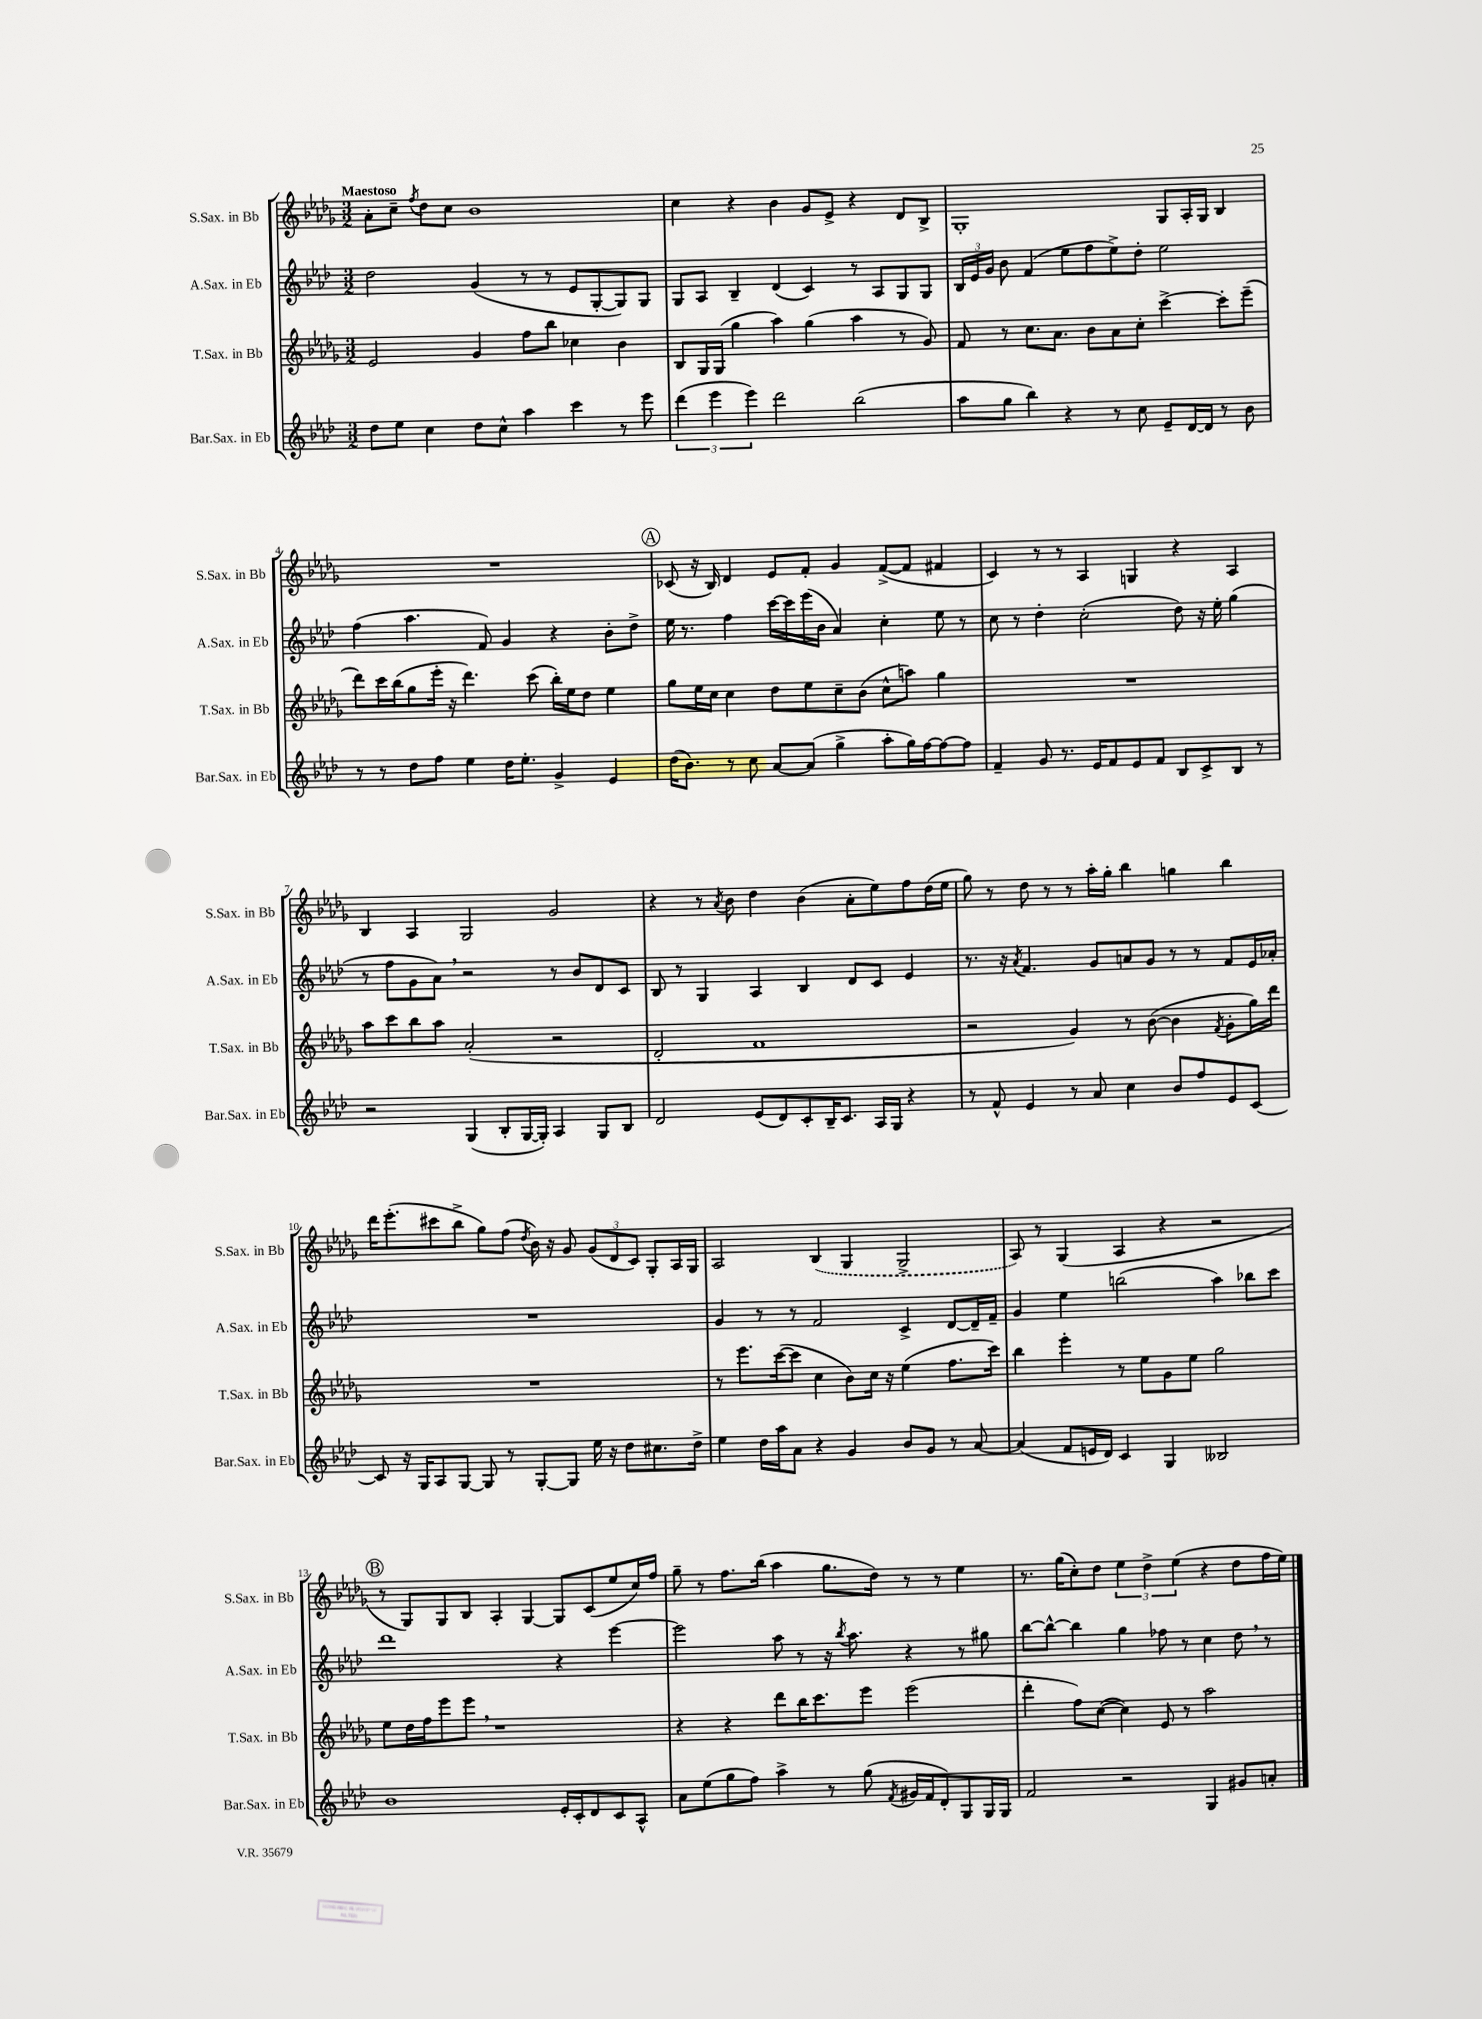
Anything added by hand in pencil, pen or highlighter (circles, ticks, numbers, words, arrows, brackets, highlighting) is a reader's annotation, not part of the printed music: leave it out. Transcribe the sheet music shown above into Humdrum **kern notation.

**kern	**kern	**kern	**kern
*part4	*part3	*part2	*part1
*staff4	*staff3	*staff2	*staff1
*I"Bar.Sax. in Eb	*I"T.Sax. in Bb	*I"A.Sax. in Eb	*I"S.Sax. in Bb
*I'Bar.Sax. in Eb	*I'T.Sax. in Bb	*I'A.Sax. in Eb	*I'S.Sax. in Bb
*clefG2	*clefG2	*clefG2	*clefG2
*k[b-e-a-d-]	*k[b-e-a-d-g-]	*k[b-e-a-d-]	*k[b-e-a-d-g-]
*M3/2	*M3/2	*M3/2	*M3/2
=1	=1	=1	=1
!	!	!	!LO:TX:a:B:t=Maestoso
8dd-\L	2e-/	2dd-\	8a-'\L
8ee-\J	.	.	8cc~\J
.	.	.	8qff/
4cc\	.	.	8dd-\L
.	.	.	8cc\J
8dd-\L	4g-/	(4g/	1b-
8cc^^\J	.	.	.
4aa-\	8ff\L	8r	.
.	8bb-\J	8r	.
4ccc\	4cc-X\	8e-/L	.
.	.	[8G'/	.
8r	4b-\	8G/])	.
8eee-\	.	8G/J	.
=2	=2	=2	=2
(6ddd-\	8B-/L	8G/L	4cc\
.	16G-/L	8A-/J	.
6eee-\	.	.	.
.	(16G-/JJ	.	.
.	4gg-\	4B-~/	4r
6eee-\)	.	.	.
2ddd-\	4aa-\)	(4d-/	4b-\
.	(4gg-\	4c/)	8g-/L
.	.	.	8e-^/J
(2bb-\	4aa-\	8r	4r
.	.	8A-/L	.
.	8r	8G/	8d-/L
.	8g-/)	8G/J	8B-^/J
=3	=3	=3	=3
8aa-\L	8f/	24B-/LL	1G-'
.	.	24e-/	.
.	.	24g/JJ	.
8gg\J	8r	8b-\	.
4bb-\)	8.cc\L	(4f/	.
.	8.a-\J	.	.
4r	.	8ee-\L	.
.	8b-\L	8ff\	.
8r	8a-\	8ee-^\)	.
8cc\	8cc'\J	8dd-'\J	.
8e-~/L	[4ccc^\	2ee-\	8G-/L
[16d-/L	.	.	16A-'/L
16d-/JJ]	.	.	16G-/JJ
8r	8ccc'\L]	.	4B-/
8b-\	(8eee-~\J	.	.
!!LO:LB:g=z
=4	=4	=4	=4
8r	8ddd-\L)	(4ff\	1.r
8r	16ccc\L	.	.
.	(16bb-\J	.	.
8dd-\L	8gg-\	4.aa-\	.
8ff\J	16eee-'\Jk	.	.
.	16r	.	.
4ee-\	4.ddd-\)	.	.
.	.	8f/)	.
16dd-\KL	.	4g/	.
8.ee-'\J	.	.	.
.	(8ccc\	.	.
4g^/	16bb-'\LL)	4r	.
.	16ee-\J	.	.
.	8dd-\J	.	.
4e-/	4ee-\	8b-'\L	.
.	.	8dd-^\J	.
!!LO:REH:place=s1:t=A
=5	=5	=5	=5
(16dd-\KL	8gg-\L	16ee-\	(8c-X/
8.b-\J)	.	8.r	.
.	16ee-\L	.	16r
.	16cc\JJ	.	16B-/)
8r	4cc\	4ff\	4d-/
8cc\	.	.	.
[8a-/L	8dd-\L	[16ccc\LL	8e-/L
.	.	16ccc\]	.
(8a-/J]	8ee-\	(16eee-\	8f'/J
.	.	16b-\JJ	.
4gg^\	8cc~\	4a-/)	4g-/
.	(8b-\J	.	.
8aa-'\L	8cc^^\L	4cc'\	([8f^/L
16gg\L)	8aan\J)	.	8f/J]
[16ff\J	.	.	.
8ff\_	4gg-\	8ee-\	4f#X/
8ff\J]	.	8r	.
=6	=6	=6	=6
4f~/	1.r	8cc\	4c/)
.	.	8r	.
8g/	.	4dd-'\	8r
8.r	.	.	8r
.	.	(2cc'\	4A-/
16e-/KL	.	.	.
8f/	.	.	.
8e-/	.	.	4Gn/
8f/J	.	.	.
8B-/L	.	8dd-\)	4r
8c^/	.	16r	.
.	.	16ee-'\	.
8B-/J	.	(4gg\	4A-/
8r	.	.	.
!!LO:LB:g=z
=7	=7	=7	=7
2r	8aa-\L	8r	4B-/
.	8ccc\	8ff\L	.
.	8bb-\	8g\	4A-/
.	8aa-\J	8a-,\J)	.
(4G/	(2a-'/	2r	2G-/
8B-'/L	.	.	.
[16G/L	.	.	.
16G'/JJ])	.	.	.
4A-/	2r	8r	2g-/
.	.	8b-/L	.
8G/L	.	8d-/	.
8B-/J	.	8c/J	.
=8	=8	=8	=8
2d-/	2d-'/	8B-/	4r
.	.	8r	.
.	.	4G/	8r
.	.	.	8qa-/
.	.	.	8b-\
(8e-/L	1f	4A-/	4dd-\
8d-/)	.	.	.
8c'/	.	4B-/	(4b-\
16B-~/K	.	.	.
8.c/J	.	.	.
.	.	8d-/L	8a-'\L
16A-/LL	.	8c/J	8ee-\)
16G/JJ	.	.	.
4r	.	4e-/	8ff\
.	.	.	(16dd-\L
.	.	.	16ee-\JJ
=9	=9	=9	=9
8r	2r	8.r	8gg-\)
8f^^/	.	.	8r
.	.	16r	.
.	.	8qa-/	.
4e-/	.	4.f/	8dd-\
.	.	.	8r
8r	4g-/)	.	8r
8a-/	.	8g/L	16aa-'\LL
.	.	.	16gg-'\JJ
4cc\	8r	8an/	4bb-\
.	([8b-\	8g/J	.
8b-/L	4b-\]	8r	4ggn\
8ff/	.	8r	.
.	8qf/	.	.
8e-/	8g-'\L	8f/L	4bb-\
[8c/J	16gg-\L)	16e-/L	.
.	16ddd-\JJ	16a-X'/JJ	.
!!LO:LB:g=z
=10	=10	=10	=10
8c/]	1.r	1.r	16ddd-\KL
.	.	.	(8.eee-'\
16r	.	.	.
16G/KL	.	.	.
8A-/	.	.	8ccc#X\
[8G/J	.	.	8bb-^\J
8G/]	.	.	8gg-\L)
8r	.	.	(8ff\J
.	.	.	8qdd-/
[8G'/L	.	.	16b-\)
.	.	.	16r
8G/J]	.	.	8g-/
16ee-\	.	.	(12g-/L
16r	.	.	.
.	.	.	12d-/
8dd-\L	.	.	.
.	.	.	12c/J)
8.cc#X\	.	.	8G-'/L
.	.	.	16A-/L
16dd-^\Jk	.	.	16G-/JJ
=11	=11	=11	=11
4ee-\	8r	4g/	2A-/
.	8.eee-\L	.	.
16dd-\LL	.	8r	.
16aa-\J	([16ccc\k	.	.
8a-\J	8ccc\J]	8r	.
4r	4cc\	2f/	(4B-/
4g/	8b-\L)	.	4G-/
.	16cc\Jk	.	.
.	16r	.	.
8b-/L	(4ee-\	4c^/	2G-^/
8g/J	.	.	.
8r	8.ff\L	[8d-/L	.
[8a-/	.	16d-~/L]	.
.	16ccc\Jk)	16f~/JJ	.
=12	=12	=12	=12
(4a-/]	4bb-\	4g/	8A-/)
.	.	.	8r
8f/L	4eee-'\	4ee-\	(4G-/
16en/L	.	.	.
16d-/JJ)	.	.	.
4c/	8r	(2bbn\	4A-/
.	8ee-\L	.	.
4G/	8g-\	.	4r
.	8ee-\J	.	.
2B--X/	2gg-\	4aa-\)	2r
.	.	8bb-X\L	.
.	.	8ccc\J	.
!!LO:LB:g=z
!!LO:REH:place=s1:t=B
=13	=13	=13	=13
1b-	8ee-\L	1ddd-	8r
.	16dd-\L	.	8G-/L)
.	16ff\J	.	.
.	8eee-\	.	8G-/
.	8eee-,\J	.	8B-/J
.	1r	.	4A-'/
.	.	.	[4G-/
16e-'/LL	.	4r	8G-/L]
16c'/J	.	.	.
8d-/	.	.	(8c/
8c/	.	[4eee-\	8ee-/
8A-^^/J	.	.	16cc/L)
.	.	.	16ff/JJ
=14	=14	=14	=14
8a-\L	4r	2eee-\]	8gg-~\
(8ee-\	.	.	8r
8gg\	4r	.	8.ff\L
8ff\J)	.	.	.
.	.	.	(16bb-\Jk
4aa-^\	8ddd-\L	8aa-\	4aa-\
.	16bb-\K	8r	.
.	8.ccc\	.	.
8r	.	16r	8.gg-\L
.	.	8qbb-/	.
.	.	8.aa-\	.
(8gg\	8eee-\J	.	.
.	.	.	16dd-\Jk)
8qf/	.	.	.
16g#X/LL	(2eee-\	4r	8r
16f/J	.	.	.
8d-'/)	.	.	8r
8G/	.	8r	4ee-\
16G/L	.	8gg#X\	.
16G/JJ	.	.	.
=15	=15	=15	=15
2f/	4ddd-'\	[8bb-\L	8.r
.	.	8bb-^^\J_	.
.	.	.	(16gg-\KL
.	8ff\L)	4bb-\]	8cc'\)
.	([8cc\J	.	8dd-\J
2r	4cc\])	4gg\	6ee-\
.	.	.	6dd-^\
.	8e-/	8ff-X\	.
.	.	.	(6ee-\
.	8r	8r	.
4G/	2aa-\	4cc\	4r
8g#X/L	.	8dd-,\	8dd-\L
8an'/J	.	8r	16ff\L
.	.	.	16ee-\JJ)
==	==	==	==
*-	*-	*-	*-
